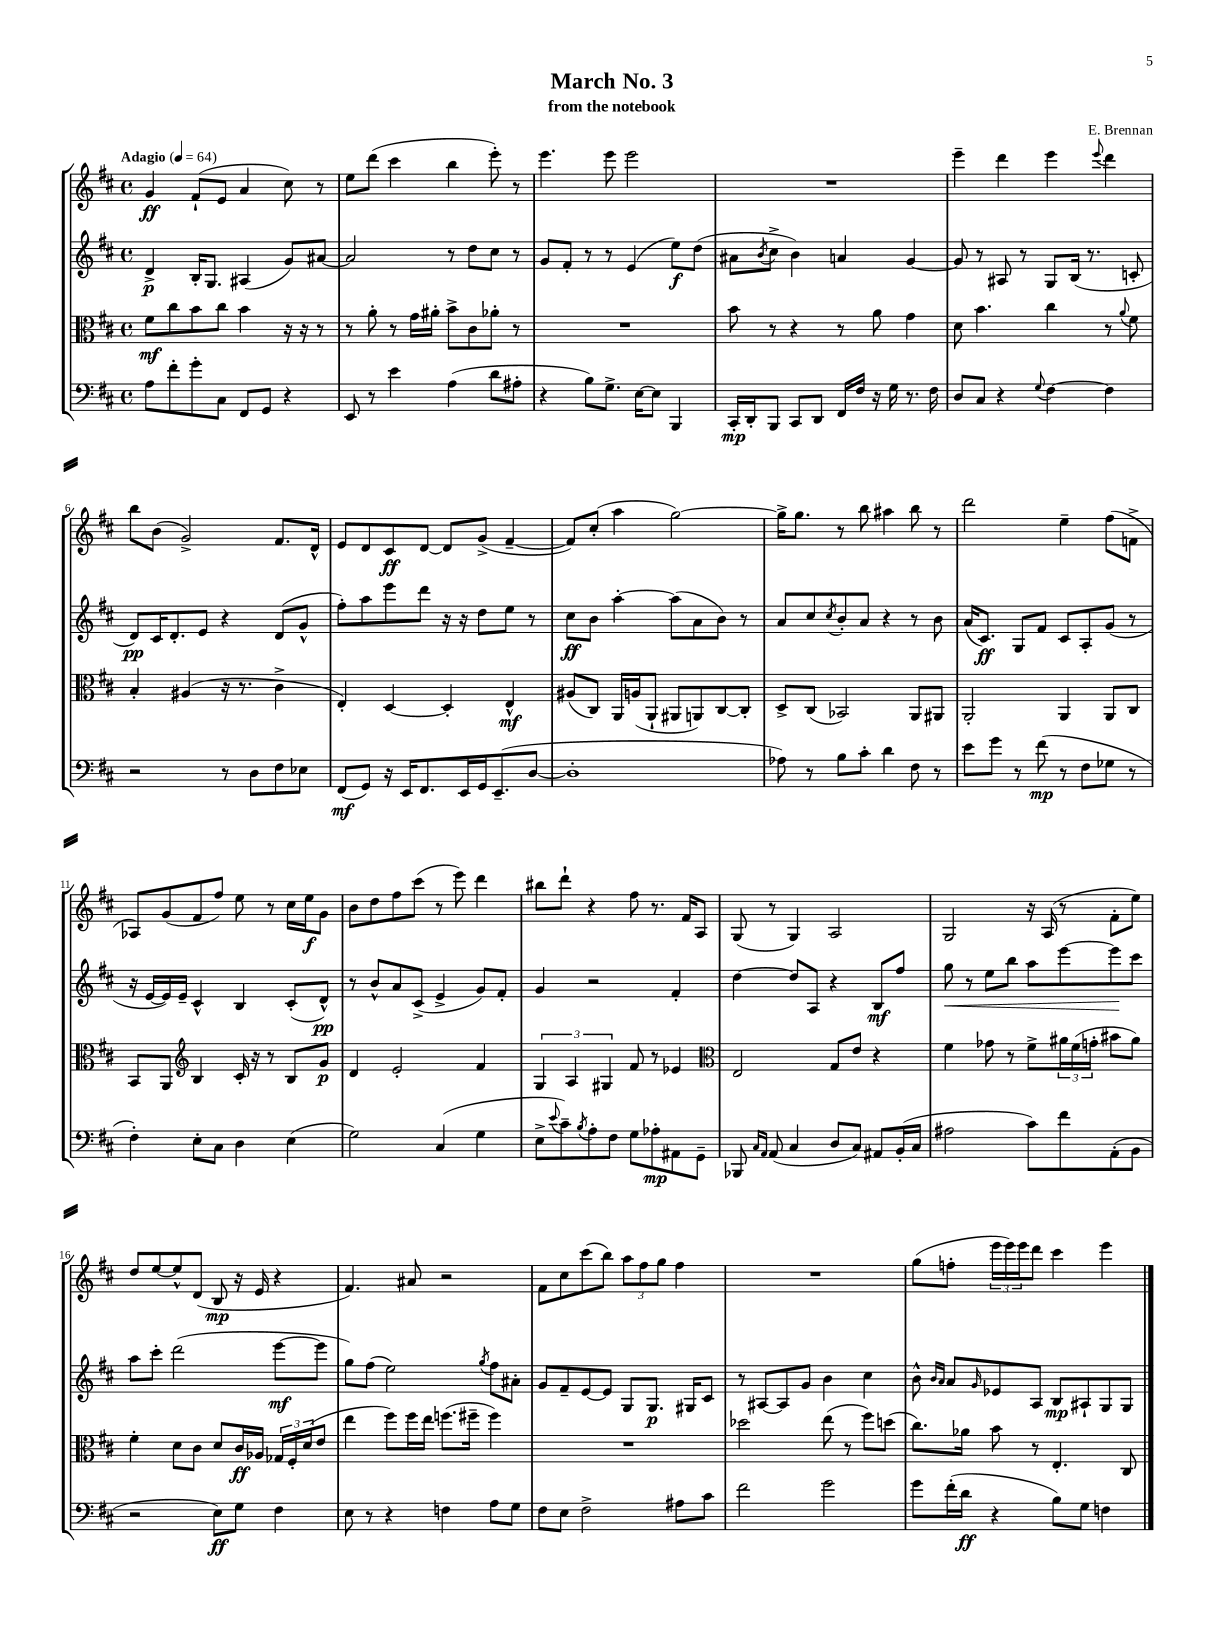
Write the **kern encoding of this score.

**kern	**kern	**kern	**kern
*staff4	*staff3	*staff2	*staff1
*clefF4	*clefC3	*clefG2	*clefG2
*k[f#c#]	*k[f#c#]	*k[f#c#]	*k[f#c#]
*M4/4	*M4/4	*M4/4	*M4/4
*met(c)	*met(c)	*met(c)	*met(c)
*MM64	*MM64	*MM64	*MM64
8A\L	8f#\L	4d^/	4g/
8f#'\	8cc#\	.	.
8g'\	8b\	16B'/LK	(8f#`/L
.	.	8.G/J	.
8C#\J	8cc#\J	.	8e/J
8FF#/L	4b\	(4A#/	4a/
8GG/J	.	.	.
4r	16r	8g/L)	8cc#\)
.	16r	.	.
.	8r	[8a#/J	8r
=	=	=	=
8EE/	8r	2a#/]	8ee\L
8r	8a'\	.	(8ddd\J
4e\	8r	.	4ccc#\
.	16g\LL	.	.
.	16a#'\JJ	.	.
(4A\	8b^\L	8r	4bb\
.	8c#\	8dd\L	.
8d\L	8a-'\J	8cc#\J	8eee'\)
8A#'\J	8r	8r	8r
=	=	=	=
4r	1r	8g/L	4.eee\
.	.	8f#'/J	.
8B\L)	.	8r	.
8.G^\J	.	8r	8eee\
.	.	(4e/	2eee\
[16E\LK	.	.	.
8E\]J	.	.	.
4BBB/	.	8ee\L)	.
.	.	(8dd\J	.
=	=	=	=
16CC#'/LL	8b\	8a#\L	1r
16DD'/J	.	.	.
.	.	8qb/	.
8BBB/J	8r	8cc#^\J	.
8CC#/L	4r	4b\)	.
8DD/J	.	.	.
16FF#/LL	8r	4a/	.
16F#/JJ	.	.	.
16r	8a\	.	.
16G\	.	.	.
8.r	4g\	[4g/	.
16F#\	.	.	.
=	=	=	=
8D/L	8d\	8g/]	4eee~\
8C#/J	4.b\	8r	.
4r	.	8A#/	4ddd\
.	.	8r	.
8qqG/	.	.	.
[4F#\	4cc#\	8G/L	4eee\
.	.	(16B/Jk	.
.	.	8.r	.
.	.	.	8qqeee/
4F#\]	8r	.	4ddd\
.	8qqa/	.	.
.	8f#\	8c'/	.
=	=	=	=
2r	4B'/	8d/L)	8bb\L
.	.	16c#/K	(8b\J
.	.	8.d'/	.
.	(4A#/	.	2g^/)
.	.	8e/J	.
8r	16r	4r	.
.	8.r	.	.
8D\L	.	.	.
8F#\	4c#^\	(8d/L	8.f#/L
8E-\J	.	8g^^/J	.
.	.	.	16d^^/Jk
=	=	=	=
(8FF#/L	4E'/)	8ff#'\L)	8e/L
8GG/J)	.	8aa\	8d/
16r	[4D/	8eee\	8c#/
16EE/LK	.	.	.
8.FF#/	.	8ddd\J	[8d/J
.	4D'/]	16r	8d/]L
16EE/L	.	16r	.
16GG/J	.	8dd\L	(8g^/J
(8.EE~/	.	.	.
.	4E^^/	8ee\J	[4f#~/
[8D/J	.	8r	.
=	=	=	=
1D']	(8A#/L	8cc#\L	8f#/]L)
.	8C#/J)	8b\J	(8cc#'/J
.	16AA/LL	[4aa'\	4aa\
.	(16A/J	.	.
.	8AA`/J	.	.
.	8AA#/L	(8aa\]L	[2gg\)
.	8AA/)	8a\	.
.	[8C#/	8b\J)	.
.	8C#'/]J	8r	.
=	=	=	=
8A-\)	8D^/L	8a/L	16gg^\]LK
.	.	.	8.gg\J
8r	(8C#/J	8cc#/	.
.	.	8qcc#/	.
8B\L	2BB-/)	8b'/	8r
8c#'\J	.	8a/J	8bb\
4d\	.	4r	4aa#\
8F#\	8AA/L	8r	8bb\
8r	8AA#/J	8b\	8r
=	=	=	=
8e\L	2AA'/	(16a/LK	2ddd\
.	.	8.c#/J)	.
8g\J	.	.	.
8r	.	8G/L	.
(8f#\	.	8f#/J	.
8r	4AA/	8c#/L	4ee~\
8F#\L	.	8A'/	.
8G-\J	8AA/L	(8g/J	(8ff#\L
8r	8C#/J	8r	8f^\J
=	=	=	=
4F#'\)	8BB/L	16r	8A-/L)
.	.	[16e/LL	.
.	8AA/J	16e/])	(8g/
.	.	16e~/JJ	.
*	*clefG2	*	*
8E'\L	4B/	4c#^^/	8f#/
8C#\J	.	.	8ff#/J)
4D\	16c#'/	4B/	8ee\
.	16r	.	.
.	8r	.	8r
(4E\	8B/L	(8c#'/L	16cc#\LL
.	.	.	16ee\J
.	8g/J	8d^^/J)	8g\J
=	=	=	=
2G\)	4d/	8r	8b\L
.	.	8b^^/L	8dd\
.	2e'/	8a/	8ff#\
.	.	(8c#^/J	(8ccc#\J
(4C#/	.	4e^/	8r
.	.	.	8eee\)
4G\	4f#/	8g/L)	4ddd\
.	.	8f#'/J	.
=	=	=	=
8E^\L	6G/	4g/	8bb#\L
8qqe/	.	.	.
8c#~\)	.	.	8ddd`\J
.	6A/	.	.
8qB/	.	.	.
8A'\	.	2r	4r
.	6G#/	.	.
8F#\J	.	.	.
8G\L	8f#/	.	8ff#\
8A-'\	8r	.	8.r
8AA#\	4e-/	4f#'/	.
.	.	.	16f#/LK
8GG~\J	.	.	8A/J
=	=	=	=
*	*clefC3	*	*
8BBB-/	2E/	[4dd\	(8G/
16qqC#/LL	.	.	.
16qqAA/JJ	.	.	.
(8AA/	.	.	8r
4C#/	.	8dd/]L	4G/)
.	.	8A/J	.
8D/L	8G/L	4r	2A/
8C#/J)	8e/J	.	.
8AA#/L	4r	8B/L	.
(16BB'/L	.	8ff#/J	.
16C#/JJ	.	.	.
=	=	=	=
2A#\	4f#\	8gg\	2G/
.	.	8r	.
.	8g-\	8ee\L	.
.	8r	8bb\J	.
8c#\L)	8f#^\L	8aa\L	16r
.	.	.	(16A/
8f#\	24a#\L	[8eee\	8r
.	(24f#\	.	.
.	24g'\JJ	.	.
(8AA'\	8b#\L	8eee\]	8f#'\L
8BB\J	8a#\J)	8ccc#\J	8ee\J)
=	=	=	=
2r	4f#'\	8aa\L	8dd/L
.	.	8ccc#'\J	[8ee/
.	8d\L	(2ddd\	8ee^^/]
.	8c#\J	.	(8d/J
8E\L)	8d/L	.	8B/
8G\J	16c#/L	.	16r
.	16A-/JJ	.	16e/
4F#\	24G-/LL	[8eee\L	4r
.	24F#'/	.	.
.	(24d/J	.	.
.	8e/J	8eee\]J	.
=	=	=	=
8E\	4ee\	8gg\L)	4.f#/)
8r	.	(8ff#\J	.
4r	8ff#\L)	2ee\)	.
.	16ff#\L	.	8a#/
.	16ee\JJ	.	.
4F\	(8.ff\L	.	2r
.	16ff#~\Jk	.	.
.	.	8qgg/	.
8A\L	4ff#\)	8ff#\L	.
8G\J	.	8a#'\J	.
=	=	=	=
8F#\L	1r	8g/L	8f#\L
8E\J	.	8f#~/	8cc#\
2F#^\	.	[8e/	(8ccc#\
.	.	8e/]J	8bb\J)
.	.	8G/L	12aa\L
.	.	.	12ff#\
.	.	8.G/J	.
.	.	.	12gg\J
8A#\L	.	.	4ff#\
.	.	16G#/LK	.
8c#\J	.	8c#/J	.
=	=	=	=
2f#\	2dd-\	8r	1r
.	.	[8A#/L	.
.	.	8A#/]	.
.	.	8g/J	.
2g\	(8ee\	4b\	.
.	8r	.	.
.	8ff#\L)	4cc#\	.
.	(8dd\J	.	.
=	=	=	=
8g\L	8.cc#\L)	8b^^\	(8gg\L
.	.	16qqb/LL	.
.	.	16qqa/JJ	.
(16f#'\L	.	8a/L	8ff'\J
16d\JJ	16a-\Jk	.	.
.	.	16qqg/	.
4r	8b\	8e-/	24eee\LL
.	.	.	24eee\)
.	.	.	24eee\J
.	8r	8A/J	8ddd\J
8B\L)	4.E'/	8B/L	4ccc#\
8G\J	.	8A#`/	.
4F\	.	8G/	4eee\
.	8C#/	8G/J	.
==	==	==	==
*-	*-	*-	*-
